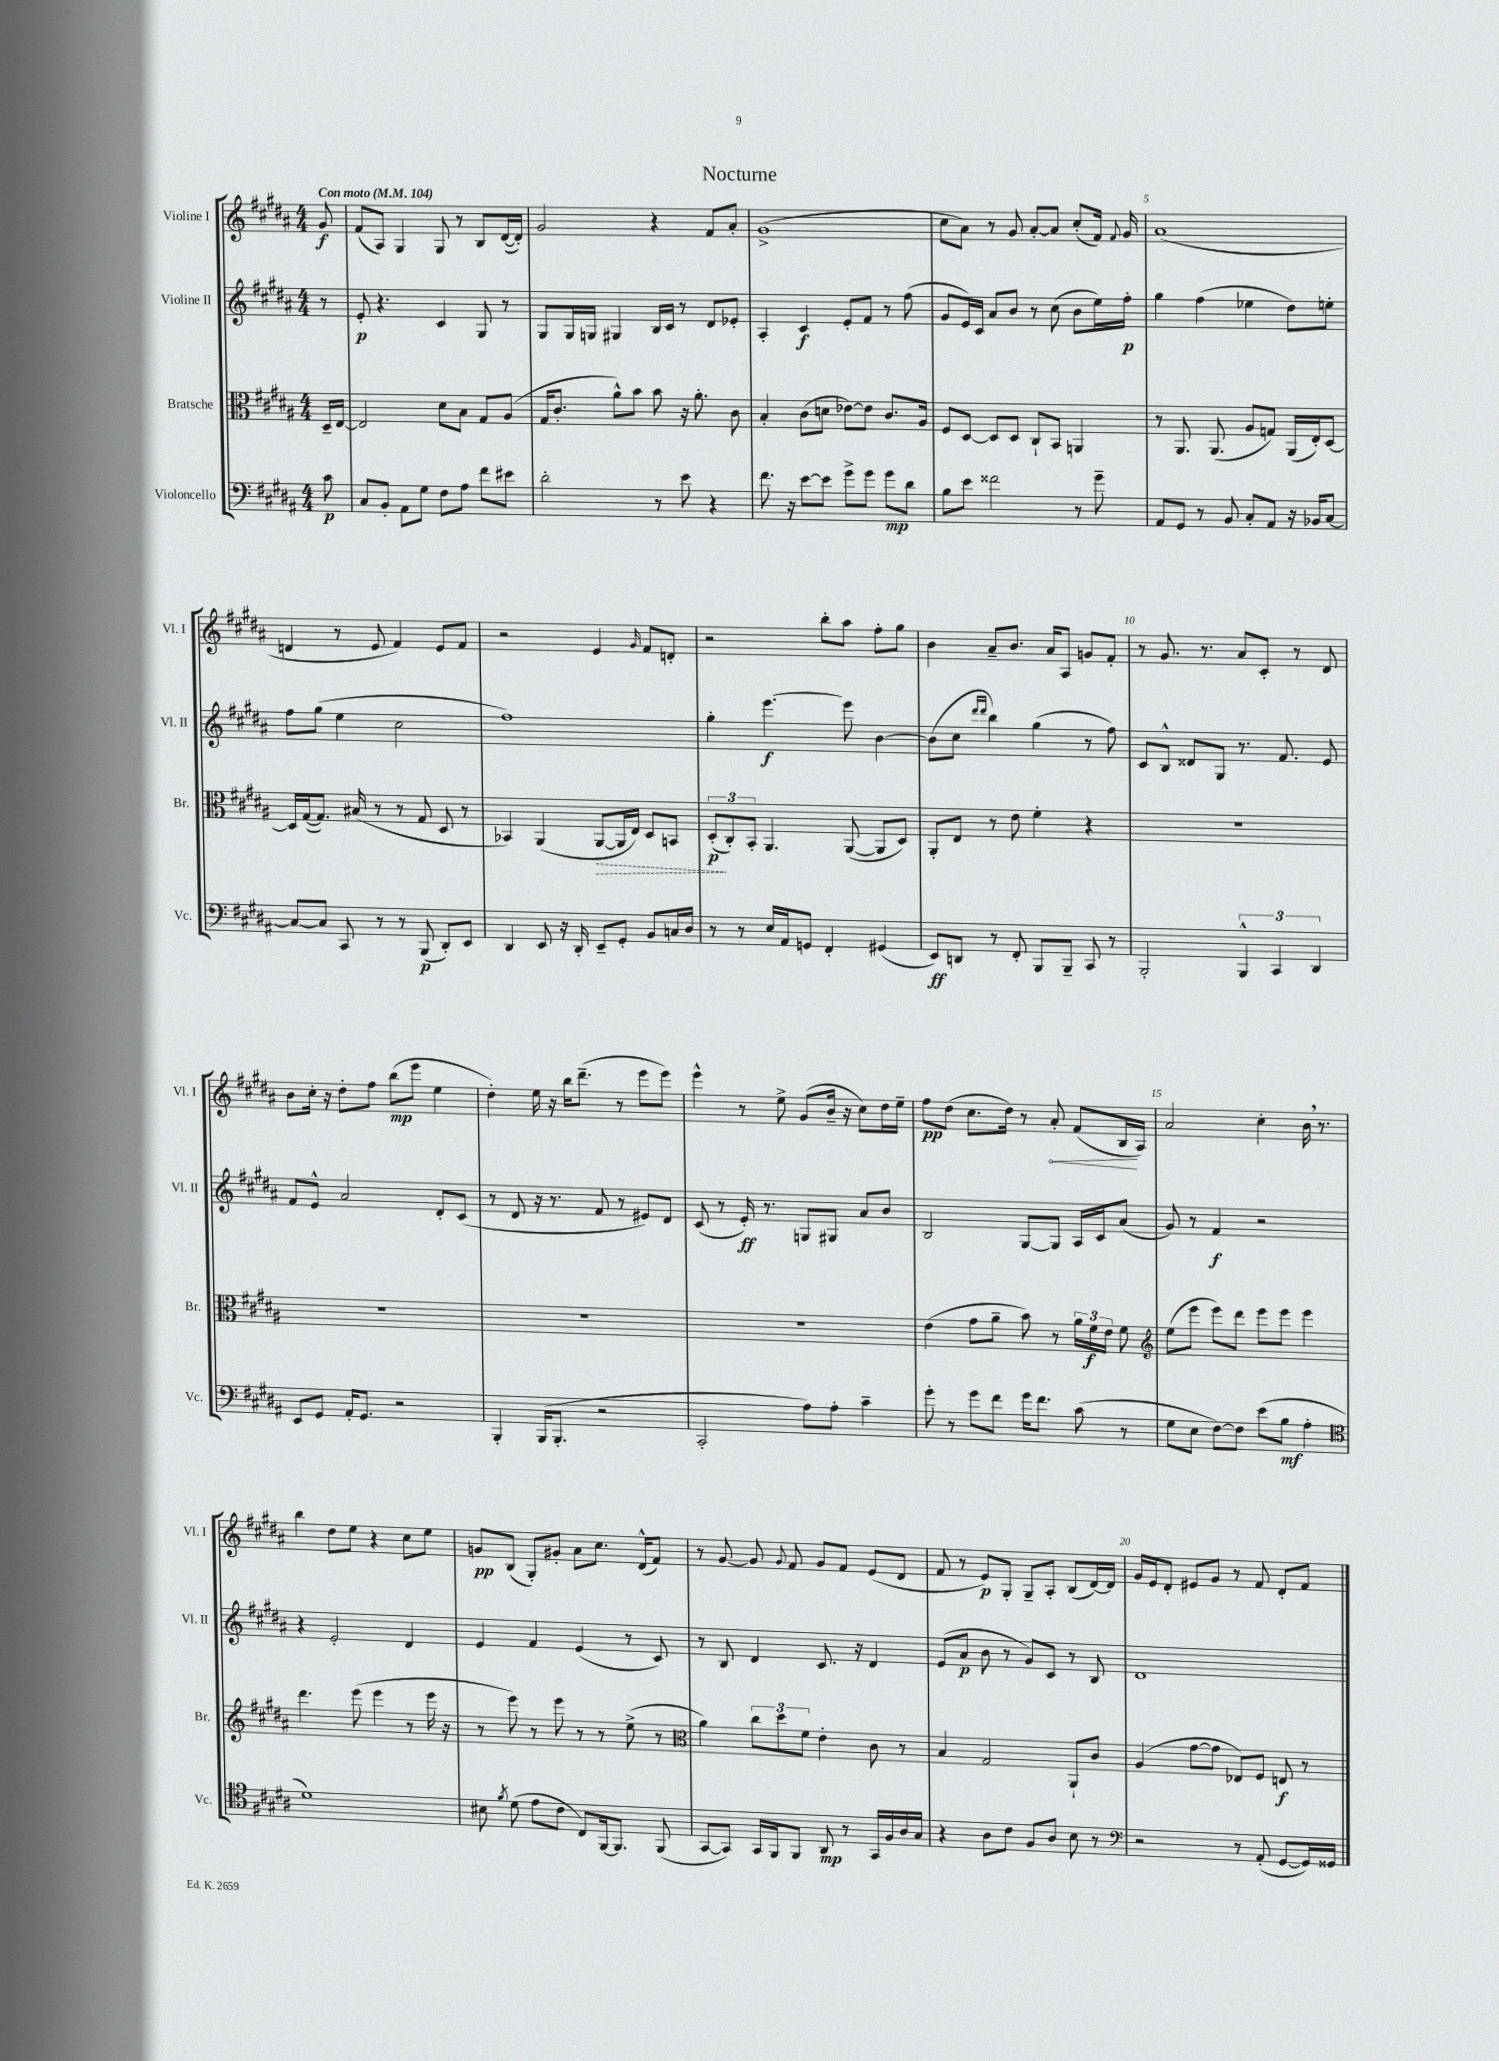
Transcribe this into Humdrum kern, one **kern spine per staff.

**kern	**dynam	**kern	**dynam	**kern	**dynam	**kern	**dynam
*part4	*part4	*part3	*part3	*part2	*part2	*part1	*part1
*staff4	*staff4	*staff3	*staff3	*staff2	*staff2	*staff1	*staff1
*I"Violoncello	*	*I"Bratsche	*	*I"Violine II	*	*I"Violine I	*
*I'Vc.	*	*I'Br.	*	*I'Vl. II	*	*I'Vl. I	*
*clefF4	*	*clefC3	*	*clefG2	*	*clefG2	*
*k[f#c#g#d#a#]	*	*k[f#c#g#d#a#]	*	*k[f#c#g#d#a#]	*	*k[f#c#g#d#a#]	*
*M4/4	*	*M4/4	*	*M4/4	*	*M4/4	*
*MM104	*	*MM104	*	*MM104	*	*MM104	*
=	=	=	=	=	=	=	=
!	!	!	!	!	!	!LO:TX:a:B:t=Con moto	!
8c#\	p	16D#~/LL	.	8r	.	8g#/	f
.	.	[16E/JJ	.	.	.	.	.
=1	=1	=1	=1	=1	=1	=1	=1
8C#/L	.	2E/]	.	8e'/	p	(8f#/L	.
8BB'/J	.	.	.	4.r	.	8A#/J)	.
8AA#\L	.	.	.	.	.	4G#/	.
8G#\J	.	.	.	.	.	.	.
8F#\L	.	8d#\L	.	4c#/	.	8G#/	.
8A#\J	.	8B\J	.	.	.	8r	.
8f#\L	.	8G#/L	.	8G#/	.	8B/L	.
8e#X\J	.	(8A#/J	.	8r	.	([16d#/L	.
.	.	.	.	.	.	16d#'/JJ])	.
=2	=2	=2	=2	=2	=2	=2	=2
2d#'\	.	16G#/KL	.	8G#/L	.	2g#/	.
.	.	8.c#'/J	.	.	.	.	.
.	.	.	.	16G#/L	.	.	.
.	.	.	.	16Gn/JJ	.	.	.
.	.	8a#^^\L)	.	4G#X/	.	.	.
.	.	8b\J	.	.	.	.	.
8r	.	8b\	.	16B/LL	.	4r	.
.	.	.	.	16c#/JJ	.	.	.
8e\	.	16r	.	8r	.	.	.
.	.	8.a#'\	.	.	.	.	.
4r	.	.	.	8d#/L	.	8f#/L	.
.	.	8c#\	.	8e-X'/J	.	8a#'/J	.
=3	=3	=3	=3	=3	=3	=3	=3
8.f#\	.	4B'/	.	4A#'/	.	(1g#^	.
16r	.	.	.	.	.	.	.
[8e\L	.	(8c#\L	.	4c#/	f	.	.
8e\J]	.	8dn\J	.	.	.	.	.
8g#^\L	.	[8e-X\L)	.	8e'/L	.	.	.
8g#\J	.	8e-\J]	.	8f#/J	.	.	.
8g#\L	mp	8.c#/L	.	8r	.	.	.
8d#\J	.	.	.	(8ff#\	.	.	.
.	.	16A#/Jk	.	.	.	.	.
=4	=4	=4	=4	=4	=4	=4	=4
8B\L	.	8F#/L	.	8g#/L	.	8cc#\L	.
8e\J	.	[8D#/J	.	16e/L)	.	8a#\J)	.
.	.	.	.	16c#/JJ	.	.	.
2f##X\	.	8D#/L]	.	8a#/L	.	8r	.
.	.	8D#/J	.	8b/J	.	8g#/	.
.	.	8C#`/L	.	8r	.	[8a#'/L	.
.	.	8BB/J	.	(8cc#\	.	8a#/J]	.
8r	.	4AAn/	.	8b\L	.	(8cc#'/L	.
8g#~\	.	.	.	16ee\L)	.	16f#/Jk)	.
.	.	.	.	.	.	8qqf#/	.
.	.	.	.	16ff#'\JJ	p	16g#/	.
=5	=5	=5	=5	=5	=5	=5	=5
8AA#/L	.	8r	.	4gg#\	.	(1a#	.
8GG#/J	.	8.AA#/	.	.	.	.	.
8r	.	.	.	(4ff#\	.	.	.
.	.	(8.AA#/	.	.	.	.	.
8BB/	.	.	.	.	.	.	.
8C#'/L	.	8A#/L	.	4ee-X\	.	.	.
8AA#/J	.	8Gn/J)	.	.	.	.	.
16r	.	(16AA#/LL	.	8dd#\L)	.	.	.
16BB-X/KL	.	16E'/J)	.	.	.	.	.
[8C#/J	.	[8D#/J	.	8een'\J	.	.	.
!!LO:LB:g=z
=6	=6	=6	=6	=6	=6	=6	=6
8C#/L_	.	16D#/LL]	.	8ff#\L	.	4dn/	.
.	.	([16G#/J	.	.	.	.	.
8C#/J]	.	8.G#/J])	.	(8gg#\J	.	.	.
8CC#/	.	.	.	4ee\	.	8r	.
.	.	(16B#X/	.	.	.	.	.
8r	.	8r	.	.	.	8e/	.
8r	.	8r	.	2cc#\	.	4f#/)	.
(8BBB/	p	8G#/	.	.	.	.	.
8DD#'/L)	.	8D#/	.	.	.	8e/L	.
8EE/J	.	8r	.	.	.	8f#/J	.
=7	=7	=7	=7	=7	=7	=7	=7
4DD#/	.	4BB-X/)	.	1ff#)	.	2r	.
8EE/	.	(4AA#/	.	.	.	.	.
16r	.	.	.	.	.	.	.
16DD#'/	.	.	.	.	.	.	.
!	!	!	!LO:HP:b	!	!	!	!
8EE~/L	.	[8AA#/L	>	.	.	4e/	.
8GG#'/J	.	16AA#/L]	.	.	.	.	.
.	.	16E/JJ)	.	.	.	.	.
.	.	.	.	.	.	16qqg#/	.
8BB/L	.	8D#/L	.	.	.	8f#/L	.
16Cn/L	.	8BBn/J	.	.	.	8dn'/J	.
16D#/JJ	.	.	.	.	.	.	.
=8	=8	=8	=8	=8	=8	=8	=8
8r	.	(12D#'/L	p	4gg#'\	.	2r	.
.	.	12C#'/)	]	.	.	.	.
8r	.	.	.	.	.	.	.
.	.	12BB'/J	.	.	.	.	.
16E/LL	.	4.AA#/	.	[4.eee\	f	.	.
16AA#/J	.	.	.	.	.	.	.
8GGn/J	.	.	.	.	.	.	.
4FF#'/	.	.	.	.	.	8bb'\L	.
.	.	([8AA#/	.	8eee\]	.	8aa#\J	.
(4GG#X/	.	8AA#/L]	.	[4b\	.	8ff#'\L	.
.	.	8D#/J)	.	.	.	8gg#\J	.
=9	=9	=9	=9	=9	=9	=9	=9
8EE/L)	ff	8AA#'/L	.	(8b\L]	.	4b\	.
8DDn/J	.	8E/J	.	8cc#\J	.	.	.
.	.	.	.	16qqddd#/LL	.	.	.
.	.	.	.	16qqddd#/JJ	.	.	.
8r	.	8r	.	4bb\)	.	8a#~/L	.
8FF#'/	.	8e\	.	.	.	8.b/J	.
8BBB/L	.	4f#'\	.	(4gg#\	.	.	.
.	.	.	.	.	.	16a#/KL	.
8BBB~/J	.	.	.	.	.	8A#/J	.
8CC#/	.	4r	.	8r	.	8gn/L	.
8r	.	.	.	8ff#\)	.	8f#'/J	.
=10	=10	=10	=10	=10	=10	=10	=10
2BBB'/	.	1r	.	8c#/L	.	8r	.
.	.	.	.	8B^^/J	.	8.g#/	.
.	.	.	.	8d##X/L	.	.	.
.	.	.	.	.	.	8.r	.
.	.	.	.	8G#/J	.	.	.
6BBB^^/	.	.	.	8.r	.	8a#/L	.
.	.	.	.	.	.	8c#'/J	.
6CC#/	.	.	.	.	.	.	.
.	.	.	.	8.f#/	.	.	.
.	.	.	.	.	.	8r	.
6DD#/	.	.	.	.	.	.	.
.	.	.	.	8e/	.	8d#/	.
!!LO:LB:g=z
=11	=11	=11	=11	=11	=11	=11	=11
8EE/L	.	1r	.	8f#/L	.	8b\L	.
8GG#/J	.	.	.	8e^^/J	.	16cc#'\Jk	.
.	.	.	.	.	.	16r	.
16AA#'/KL	.	.	.	2a#/	.	8dd#'\L	.
8.GG#/J	.	.	.	.	.	.	.
.	.	.	.	.	.	8ff#\J	.
2r	.	.	.	.	.	(8bb\L	mp
.	.	.	.	.	.	8eee\J	.
.	.	.	.	8d#'/L	.	4ee\	.
.	.	.	.	(8c#/J	.	.	.
=12	=12	=12	=12	=12	=12	=12	=12
4BBB'/	.	1r	.	8r	.	4dd#'\)	.
.	.	.	.	8d#/	.	.	.
(16BBB/KL	.	.	.	16r	.	16ee\	.
8.BBB'/J	.	.	.	8.r	.	16r	.
.	.	.	.	.	.	16bb\KL	.
.	.	.	.	.	.	(8.ddd#~\J	.
2r	.	.	.	8f#/	.	.	.
.	.	.	.	8r	.	8r	.
.	.	.	.	8e#X/L)	.	8eee\L	.
.	.	.	.	8d#/J	.	8eee\J)	.
=13	=13	=13	=13	=13	=13	=13	=13
2CC#'/	.	1r	.	(8c#/	.	4eee^^\	.
.	.	.	.	8r	.	.	.
.	.	.	.	16e'/)	ff	8r	.
.	.	.	.	8.r	.	.	.
.	.	.	.	.	.	8ee^\	.
8A#\L)	.	.	.	8Gn/L	.	(8g#/L	.
8A#'\J	.	.	.	8G#X/J	.	16b~/Jk	.
.	.	.	.	.	.	16r	.
4c#~\	.	.	.	8a#/L	.	8cc#\L)	.
.	.	.	.	8b/J	.	16dd#\L	.
.	.	.	.	.	.	16ee~\JJ	.
=14	=14	=14	=14	=14	=14	=14	=14
8g#'\	.	(4e\	.	2B/	.	8ff#\L	pp
8r	.	.	.	.	.	(8dd#\J	.
8g#\L	.	8g#\L	.	.	.	8.cc#\L	.
8f#\J	.	8a#~\J	.	.	.	.	.
.	.	.	.	.	.	16dd#\Jk)	.
16g#\KL	.	8b\)	.	[8G#/L	.	8r	.
8.f#\J	.	.	.	.	.	.	.
!	!	!	!	!	!	!	!LO:HP:b
.	.	8r	.	8G#/J]	.	8a#'/	<
(8c#\	.	24a#\LL	.	16A#/LL	.	(8f#/L	.
.	.	24f#\	f	.	.	.	.
.	.	.	.	16c#/J	.	.	.
.	.	24e\JJ	.	.	.	.	.
8r	.	8f#\	.	(8a#/J	.	16B/L	.
.	.	.	.	.	.	16A#/JJ)	[
=15	=15	=15	=15	=15	=15	=15	=15
*	*	*clefG2	*	*	*	*	*
8G#\L	.	(8ee\L	.	8g#/)	.	2a#/	.
8E\J	.	8eee\J	.	8r	.	.	.
[8F#\L)	.	8eee\L)	.	4f#/	f	.	.
8F#\J]	.	8ddd#\J	.	.	.	.	.
(8e\L	.	8eee\L	.	2r	.	4cc#'\	.
8B\J	mf	8eee\J	.	.	.	.	.
4A#'\	.	4eee\	.	.	.	16b,\	.
.	.	.	.	.	.	8.r	.
!!LO:LB:g=z
=16	=16	=16	=16	=16	=16	=16	=16
*clefC4	*	*	*	*	*	*	*
1d#)	.	4.ddd#\	.	4r	.	4bb\	.
.	.	.	.	2e'/	.	8dd#\L	.
.	.	(8eee\	.	.	.	8ee\J	.
.	.	4eee\	.	.	.	4r	.
.	.	8r	.	4d#/	.	8cc#\L	.
.	.	16eee\	.	.	.	8ee\J	.
.	.	16r	.	.	.	.	.
=17	=17	=17	=17	=17	=17	=17	=17
8B#X\	.	8r	.	4e/	.	8gn/L	pp
8qf#/	.	.	.	.	.	.	.
(8d#\	.	8eee\)	.	.	.	(8B/J	.
8e\L	.	8r	.	4f#/	.	8G#'/L)	.
8c#\J	.	8eee\	.	.	.	8g#X'/J	.
8C#/L)	.	8r	.	(4e/	.	8a#\L	.
[16FF#/k	.	8r	.	.	.	8.cc#\J	.
8.FF#/J]	.	.	.	.	.	.	.
.	.	(8ee^\	.	8r	.	.	.
.	.	.	.	.	.	(16d#^^/KL	.
(8FF#/	.	8r	.	8c#/)	.	8f#/J)	.
=18	=18	=18	=18	=18	=18	=18	=18
*	*	*clefC3	*	*	*	*	*
[8GG#/L	.	4a#\)	.	8r	.	8r	.
8GG#/J])	.	.	.	8B/	.	[8g#/	.
16GG#/LL	.	12cc#\L	.	4d#/	.	8g#/]	.
16FF#/J	.	.	.	.	.	.	.
.	.	12dd#\	.	.	.	.	.
.	.	.	.	.	.	8qqg#/	.
8FF#/J	.	.	.	.	.	8f#/	.
.	.	12f#\J	.	.	.	.	.
8AA#/	mp	4e'\	.	8.c#/	.	8g#/L	.
8r	.	.	.	.	.	8f#/J	.
.	.	.	.	16r	.	.	.
16GG#/LL	.	8c#\	.	4d#/	.	(8e/L	.
16F#/	.	.	.	.	.	.	.
16A#/	.	8r	.	.	.	8d#/J	.
16G#/JJ	.	.	.	.	.	.	.
=19	=19	=19	=19	=19	=19	=19	=19
4r	.	4B/	.	(8e/L	.	8f#/	.
.	.	.	.	8a#/J	p	8r	.
8A#\L	.	2G#/	.	8b\	.	8e/L)	p
8c#\J	.	.	.	8r	.	8G#'/J	.
8F#/L	.	.	.	8g#/L)	.	8G#~/L	.
8A#/J	.	.	.	8c#/J	.	8A#'/J	.
8B\	.	8AA#`/L	.	8r	.	(8B/L	.
8r	.	8c#/J	.	8B/	.	[16d#/L)	.
.	.	.	.	.	.	16d#/JJ]	.
=20	=20	=20	=20	=20	=20	=20	=20
*clefF4	*	*	*	*	*	*	*
2r	.	(4A#/	.	1d#	.	16g#/LL	.
.	.	.	.	.	.	16e/J	.
.	.	.	.	.	.	8d#'/J	.
.	.	[8g#\L	.	.	.	8e#X/L	.
.	.	8g#\J]	.	.	.	8g#/J	.
8r	.	8E-X/L)	.	.	.	8r	.
(8AA#'/	.	8F#/J	.	.	.	8f#/	.
[8GG#/L	.	8En/	f	.	.	8d#'/L	.
16GG#/L])	.	8r	.	.	.	8f#/J	.
16GG##X/JJ	.	.	.	.	.	.	.
==	==	==	==	==	==	==	==
*-	*-	*-	*-	*-	*-	*-	*-
